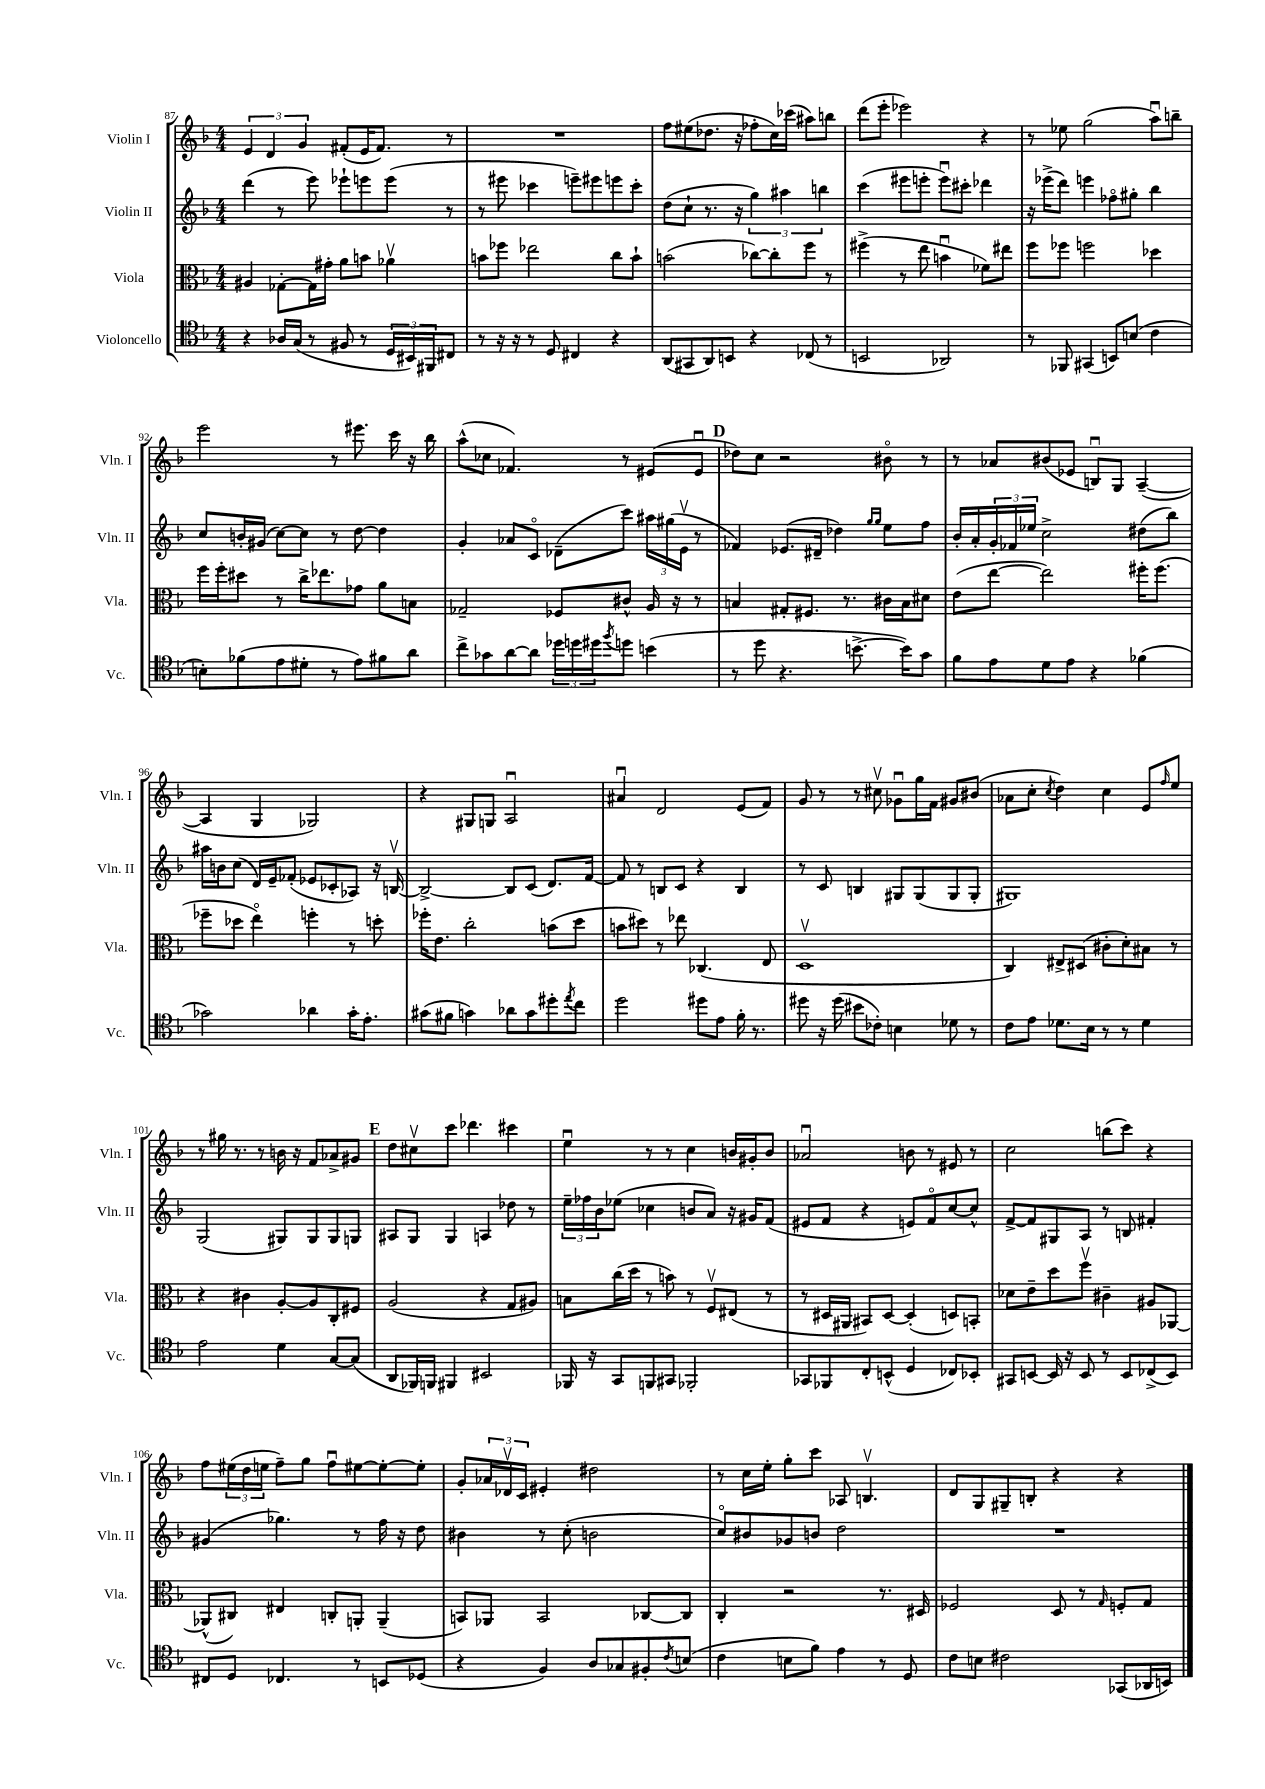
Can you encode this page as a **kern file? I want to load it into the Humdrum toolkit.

**kern	**kern	**kern	**kern
*staff4	*staff3	*staff2	*staff1
*clefC4	*clefC3	*clefG2	*clefG2
*k[b-]	*k[b-]	*k[b-]	*k[b-]
*M4/4	*M4/4	*M4/4	*M4/4
4r	4A#/	(4ddd\	6e/
.	.	.	6d/
16A-/LL	[8G-'\L	8r	.
(16G/JJ	.	.	.
.	.	.	6g/
8r	16G-\]L	8eee\)	.
.	16g#'\JJ	.	.
8F#/	8a\L	8eee-`\L	(8f#'/L
8r	8b\J	8eee\	16e/K
.	.	.	8.f#/J)
24D/LL	4a-v\	(8eee\J	.
24BB#/)	.	.	.
24FF#/J	.	.	.
8C#/J	.	8r	8r
=	=	=	=
8r	8b\L	8r	1r
16r	8ff-\J	8eee#\	.
16r	.	.	.
8r	2ee-\	4ccc-\	.
8D/	.	.	.
4C#/	.	8eee~\L)	.
.	.	8eee#\	.
4r	8cc\L	8eee\	.
.	8b`\J	8ccc-'\J	.
=	=	=	=
(8AA/L	(2b\	(8dd\L	8ff\L
8GG#/	.	8cc`\J	(8ee#\
8AA/)	.	8.r	8.dd-\J
8BB/J	.	.	.
.	.	16r	16r
4r	[8cc-\L)	6gg\)	8ff-'\L
.	8cc-'\]	.	16cc\L)
.	.	6aa#\	.
.	.	.	(16ccc-\JJ
(8C-/	8ff\J	.	8aa#\L)
.	.	6bb\	.
8r	8r	.	8bb\J
=	=	=	=
2BB/	(4ff#^\	(4ccc\	(8ddd\L
.	.	.	8eee'\J
.	8r	8eee#\L	2eee-\)
.	8ee\	8eee'\J	.
2AA-/)	4bu\	8eeeu\L)	.
.	.	8ccc#'\J	.
.	8f-\L)	4ddd-\	4r
.	8ee#\J	.	.
=	=	=	=
8r	8ff\L	16r	8r
.	.	(16eee-^\LK	.
8FF-/	8ff-\J	8ddd\J)	8ee-\
(4GG#/	2ff\	4eee\	(2gg\
8BB/L)	.	8ff-o\L	.
(8B/J	.	8gg#'\J	.
4c\	4dd-\	4bb-\	8aau\L)
.	.	.	8bb~\J
=	=	=	=
8B'\L)	16ff\LL	8cc/L	2eee\
.	16ff'\J	.	.
(8f-\	8dd#\J	16b'/L	.
.	.	(16g#/JJ	.
8e\	8r	[8cc\L)	.
8d#'\J	16cc^\LK	8cc\]J	.
.	8.ee-\	.	.
8r	.	8r	8r
8e\L)	8g-\J	[8dd\	8.eee#\
8f#\	8a\L	4dd\]	.
.	.	.	16ccc\
8a\J	8B\J	.	16r
.	.	.	16bb-\
=	=	=	=
8cc^\L	2G-~/	4g'/	(8aa^^\L
8g-\	.	.	8cc-\J
[8a\	.	8a-/L	4.f-/)
8a\]J	.	8co/J	.
24dd-\LL	8F-/L	(8d-~\L	.
24dd\	.	.	.
24dd#\J	.	.	.
8qff/	.	.	.
8dd\J	8c#^^/J	8ccc\J)	8r
(4b\	16A/	24aa#\LL	(8e#/L
.	.	(24gg#\	.
.	16r	.	.
.	.	24ev\JJ	.
.	8r	8r	8e#u/J
=	=	=	=
8r	4B/	4f-/)	8dd-\L)
8dd\	.	.	8cc\J
4.r	8G#'/L	(8.e-/L	2r
.	8.F#/J	.	.
.	.	16d#~/Jk	.
.	.	4dd-\)	.
.	8.r	.	.
[8.b^\	.	.	.
.	.	16qqgg/LL	.
.	.	16qqgg/JJ	.
.	16c#\LL	8ee\L	8b#o\
16b\]LK)	16B\J	.	.
8g\J	8d#\J	8ff\J	8r
=	=	=	=
8f\L	(8e\L	16b-'/LL	8r
.	.	16a'/	.
8e\	[8ee\J	24g'/	8a-/L
.	.	24f-/	.
.	.	24ee-/JJ	.
8d\	2ee\])	2cc^\	(8b#/
8e\J	.	.	8e-/J
4r	.	.	8Bu/L)
.	.	.	8G/J
(4f-\	16ff#'\LK	(8dd#\L	([4A~/
.	(8.ff#\J	.	.
.	.	8bb-\J)	.
=	=	=	=
2g-\)	8ff-~\L	16aa#\LL	4A/]
.	.	16b\J	.
.	8dd-\J	(8cc\J	.
.	4eeo\)	16d/LL)	4G/
.	.	16e~/J	.
.	.	(8f-'/J	.
4a-\	4ff'\	8e-/L	2G-/)
.	.	8c-'/	.
16g-'\LK	8r	8A-/J)	.
8.e'\J	.	.	.
.	8dd'\	16r	.
.	.	[16Bv/	.
=	=	=	=
(8g#\L	16ff-'\LK	2B^/_	4r
.	8.e\J	.	.
8f#\J	.	.	.
4g\)	2cc'\	.	8G#/L
.	.	.	8G/J
8a-\L	.	8B/]L	2Au/
8g\	.	(8c/J	.
8dd#'\	(8b\L	8.d/L)	.
8qee/	.	.	.
8cc\J	8dd\J	.	.
.	.	[16f/Jk	.
=	=	=	=
2dd\	8b\L	8f/]	4a#u/
.	8dd#\J)	8r	.
.	8r	8B/L	2d/
.	8ee-\	8c/J	.
8dd#\L	(4.C-/	4r	.
8e\J	.	.	.
16f'\	.	4B/	(8e/L
8.r	.	.	.
.	8E/	.	8f/J)
=	=	=	=
8dd#\	1Dv	8r	8g/
16r	.	8c/	8r
(16dd#\	.	.	.
8b#\L	.	4B/	8r
8c-'\J)	.	.	8cc#v\
4B\	.	8G#/L	8g-u\L
.	.	(8G#/	16gg\L
.	.	.	16f\JJ
8d-\	.	8G#/	8g#/L
8r	.	8G#'/J	(8b#/J
=	=	=	=
8c\L	4C/)	1G#)	8a-\L
8e\J	.	.	8cc'\J
.	.	.	8qcc/
8.d-\L	8E#^/L	.	4dd\)
.	(8D#/J	.	.
16B-\Jk	.	.	.
8r	8c#'\L	.	4cc\
8r	8d'\)	.	.
4d-\	8B#\J	.	8e/L
.	.	.	16qqff/
.	8r	.	8ee/J
=	=	=	=
2e\	4r	(2G/	8r
.	.	.	16gg#\
.	.	.	8.r
.	4c#\	.	.
.	.	.	8r
4d\	[8A'/L	8G#/L)	16b\
.	.	.	16r
.	8A/]	8G#/	8f/L
[8G/L	8C'/	8G#/	8a-^/
(8G/]J	8F#/J	8G/J	8g#/J
=	=	=	=
8AA/L	(2A/	8A#/L	8dd\L
16FF-/L)	.	8G/J	8cc#v\
16FF/JJ	.	.	.
4FF#/	.	4G/	8ccc\J
.	.	.	4.ddd-\
2BB#/	4r	4A/	.
.	8G/L	8dd-\	4ccc#\
.	8A#/J)	8r	.
=	=	=	=
16FF-/	8B\L	24ee~\LL	4eeu\
.	.	24ff-\	.
16r	.	.	.
.	.	24b-\J	.
8GG/L	(16cc\L	(8ee-\J	.
.	16dd\JJ	.	.
8FF/	8r	4cc-\	8r
8GG#/J	8b\)	.	8r
2FF-'/	8r	8b/L	4cc\
.	8Fv/L	8a/J)	.
.	(8E#/J	16r	16b/LL
.	.	16g#/LK	16g#'/J
.	8r	(8f/J	8b/J
=	=	=	=
8GG-/L	8r	8e#/L	2a-u/
8FF-/	16D#/LL	8f/J	.
.	16AA#/JJ	.	.
8C'/	8BB#/L)	4r	.
(8BB^^/J	[8D#/J	.	.
4D/	(4D#'/]	8e/L)	8b\
.	.	8fo/	8r
8C-/L)	8D/L)	[8cc/	8e#/
8BB-'/J	8BB'/J	8cc^^/]J	8r
=	=	=	=
8GG#/L	8d-\L	[8f^/L	2cc\
[8BB/J	8e~\	8f/]	.
16BB/]	8dd\	8G#/	.
16r	.	.	.
8BB/	8ffv\J	8A/J	.
8r	4c#~\	8r	(8bb\L
8BB/L	.	8B/	8ccc\J)
(8C-^/	8A#/L	4f#'/	4r
8BB/J)	[8AA-/J	.	.
=	=	=	=
8C#/L	(8AA-^^/]L	(4g#/	8ff\L
8D/J	8C#/J)	.	(24ee#\L
.	.	.	24dd\
.	.	.	24ee\JJ
4.C-/	4E#/	4.gg-\)	8ff~\L)
.	.	.	8gg\J
.	8C'/L	.	8ffu\L
8r	8AA'/J	8r	[8ee#\
8BB/L	(4AA~/	16ff\	8ee#'\_
.	.	16r	.
(8D-/J	.	8dd\	8ee#'\]J
=	=	=	=
4r	8BB/L)	4b#\	8g'/L
.	8AA-/J	.	24a-/L
.	.	.	24d-v/
.	.	.	24c/JJ
4F/)	2BB/	8r	4e#'/
.	.	(8cc'\	.
8A/L	.	2b\	2dd#\
8G-/	.	.	.
8F#'/	[8C-/L	.	.
8qc/	.	.	.
(8B/J	8C-/]J	.	.
=	=	=	=
4c\	4C'/	8cco/L)	8r
.	.	8b#/	16cc\LL
.	.	.	16ee'\JJ
8B\L	2r	8g-/	8gg'\L
8f\J)	.	8b/J	8ccc\J
4e\	.	2dd\	8A-/
.	.	.	4.Bv/
8r	8.r	.	.
8D/	.	.	.
.	16D#/	.	.
=	=	=	=
8c\L	2F-/	1r	8d/L
8B\J	.	.	8G/
2c#\	.	.	8G#~/
.	.	.	8B'/J
.	8D/	.	4r
.	8r	.	.
.	16qqG/	.	.
(8GG-/L	8F'/L	.	4r
16AA-/L	8G/J	.	.
16BB/JJ)	.	.	.
==	==	==	==
*-	*-	*-	*-
